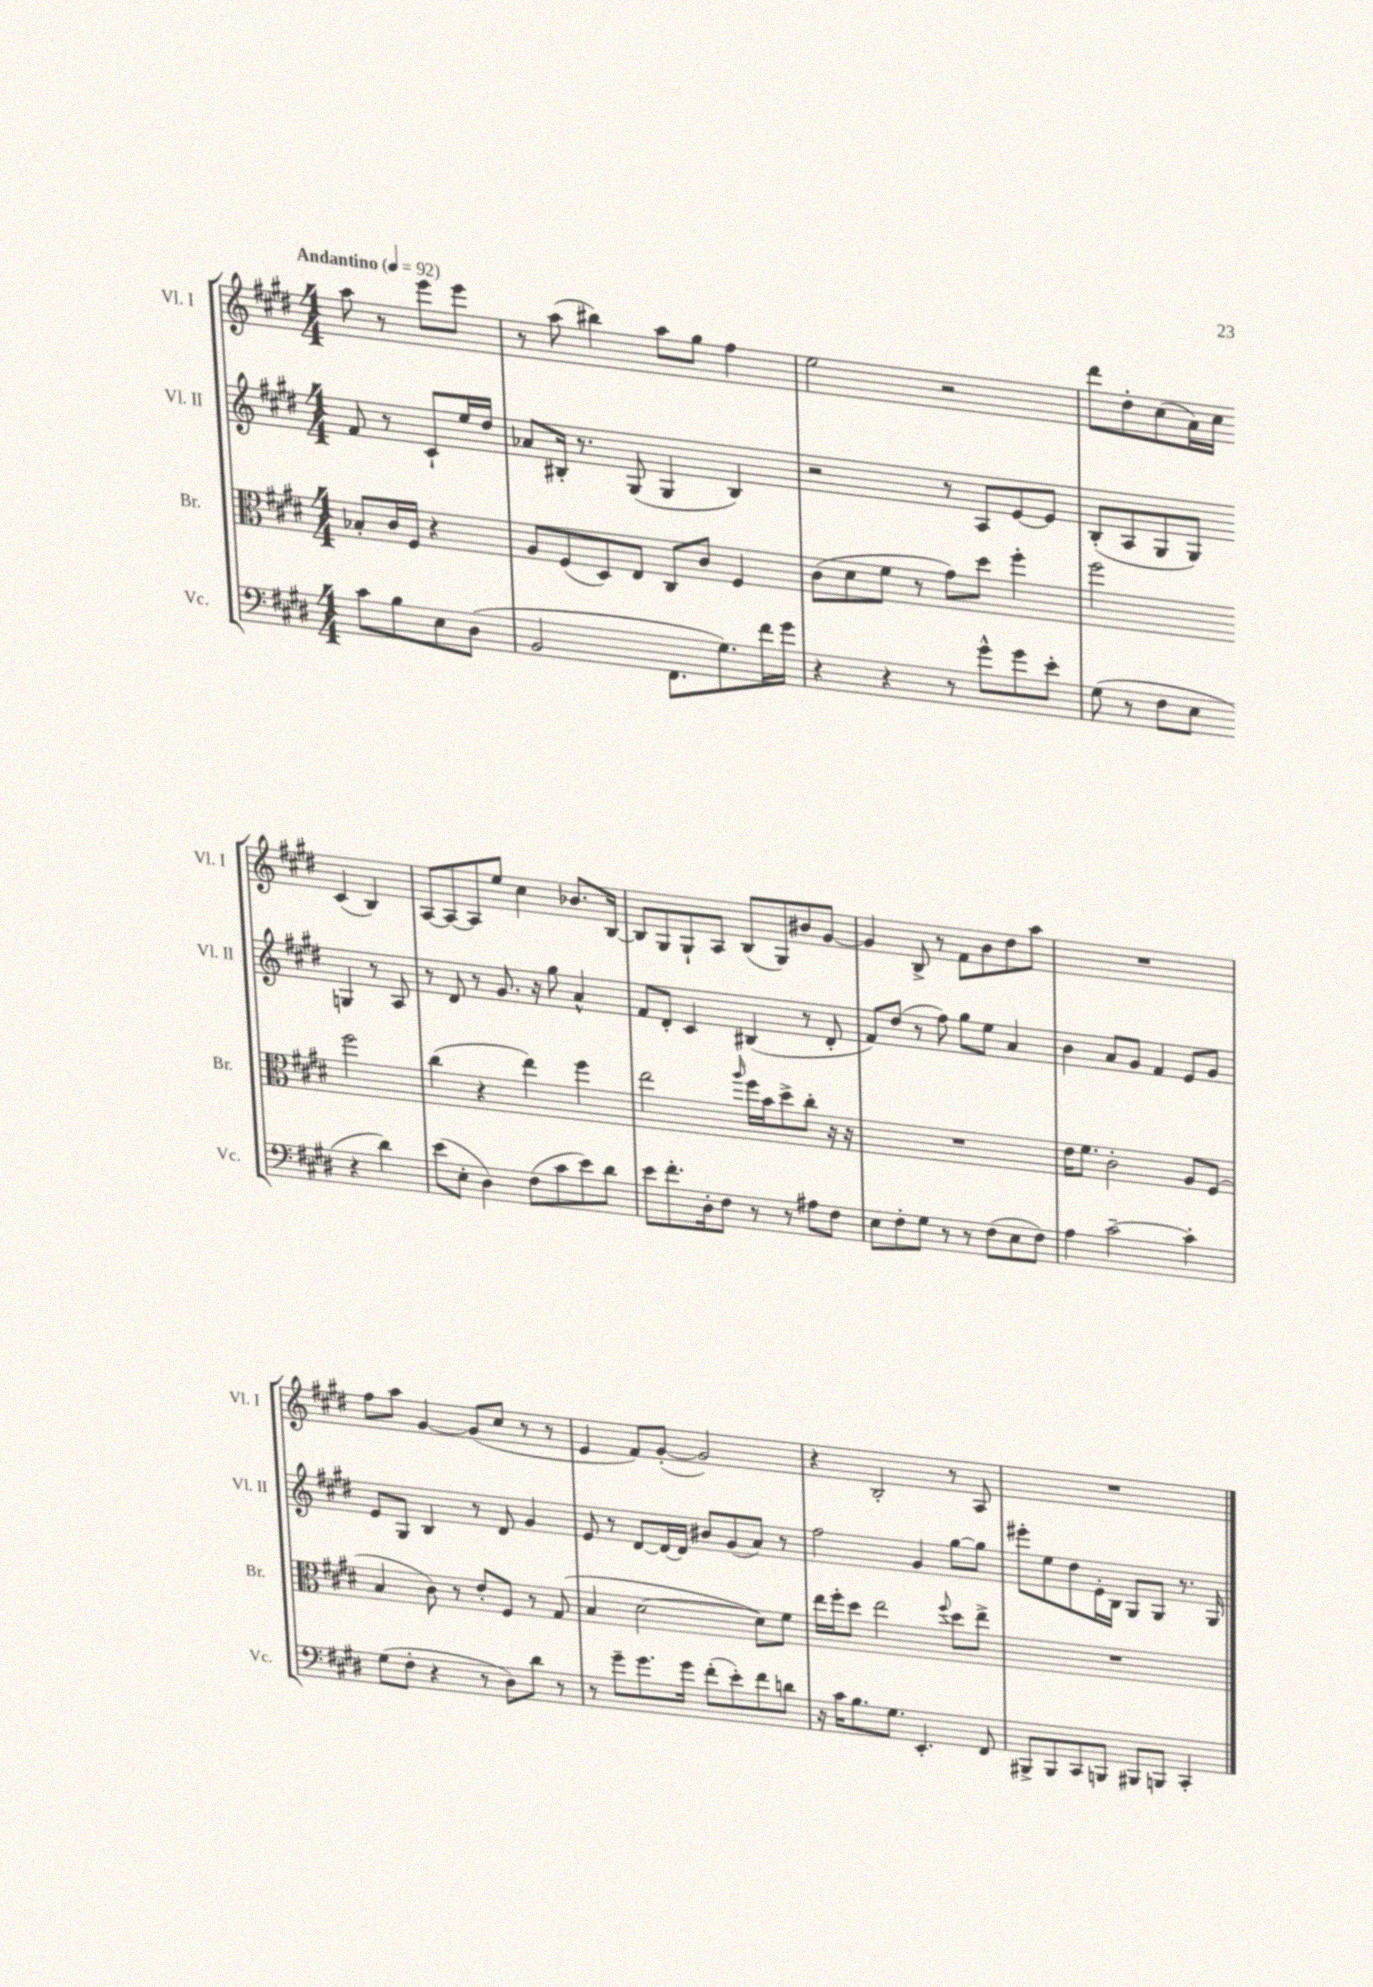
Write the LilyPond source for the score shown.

<<
\new StaffGroup <<
\new Staff = "s0" \with { instrumentName = "Vl. I" shortInstrumentName = "Vl. I" } {
    \clef treble \key e \major \numericTimeSignature \time 4/4 \partial 2 \tempo "Andantino" 4 = 92
    \autoBeamOff a''8 r8 e'''8[ e'''8] |
    r8 a''8( bis''4) a''8[ gis''8] fis''4 |
    e''2 r2 |
    dis'''8[ dis''8-. cis''8( a'16) cis''16] cis'4( b4) |
    a8[~ a8~ a8 e''8] cis''4 bes'8.[ b16]~ |
    b8[ gis8 gis8-! a8] b8[( gis8) bis'8 gis'8]~ |
    gis'4 b8-> r8 fis'8[ b'8 dis''8 a''8] |
    R1 |
    fis''8[ a''8] gis'4~ gis'8[( cis''8] r8 r8 |
    e'4 fis'8[) gis'8]~-.( gis'2) |
    r4 b2-. r8 a8 |
    R1 \bar "|." |
}
\new Staff = "s1" \with { instrumentName = "Vl. II" shortInstrumentName = "Vl. II" } {
    \clef treble \key e \major \numericTimeSignature \time 4/4 \partial 2
    \autoBeamOff fis'8 r8 cis'8[-! e''16 dis''16] |
    aes'8[ bis16]-. r8. gis8( gis4 bis4) |
    r2 r8 a8[ e'8~ e'8] |
    b8[-.( a8 gis8 gis8]) g4 r8 a8 |
    r8 dis'8 r8 gis'8. r16 gis''8 a'4-^ |
    fis'8[ dis'8]-. cis'4 bis4( r8 dis'8-. |
    fis'8[) dis''8]( r8 fis''8) gis''8[ e''8] a'4 |
    b'4 a'8[ gis'8] fis'4 e'8[ gis'8] |
    e'8[ gis8] b4 r8 dis'8 gis'4 |
    e'8 r8 dis'8[~ dis'16~ dis'16] bis'8[ gis'8( a'8]) r8 |
    fis''2 gis'4 gis''8[~ gis''8] |
    eis'''8[-. e''8 dis''8 e'16-. b16] gis8[ gis8] r8. gis16 \bar "|." |
}
\new Staff = "s2" \with { instrumentName = "Br." shortInstrumentName = "Br." } {
    \clef alto \key e \major \numericTimeSignature \time 4/4 \partial 2
    \autoBeamOff bes8[-. cis'16 fis16] r4 |
    a8[ fis8( dis8) e8] cis8[ cis'8] fis4 |
    cis'8[( dis'8 fis'8] r8 gis'8[) dis''8] fis''4-. |
    fis''2 fis''2 |
    cis''4( r4 e''4) fis''4 |
    e''2 \grace { a''16 } fis''16[ b'16 dis''8-> cis''8]-. r16 r16 |
    R1 |
    e'16[ fis'8.] cis'2-. a8[ fis8]( |
    b4 cis'8) r8 e'8[-. fis8] r8 gis8( |
    b4 dis'2~ dis'8[) fis'8] |
    e''16[ fis''16-. dis''8] e''2 \appoggiatura { fis''8 } dis''8[ e''8]-> |
    R1 \bar "|." |
}
\new Staff = "s3" \with { instrumentName = "Vc." shortInstrumentName = "Vc." } {
    \clef bass \key e \major \numericTimeSignature \time 4/4 \partial 2
    \autoBeamOff cis'8[ b8 e8 dis8]( |
    b,2 fis,8.[ gis8.) fis'16 gis'16] |
    r4 r4 r8 gis'8[-^ gis'8 e'8]-. |
    gis8( r8 fis8[ e8] r4 dis'4) |
    e'8[( e8]-. dis4) fis8[( cis'8 e'8) dis'8] |
    e'8[ fis'8.-. dis16-. fis8] r8 r8 ais8[ fis8] |
    e8[ fis8-. gis8] r8 r8 fis8[( e8 fis8]) |
    a4 cis'2~-- cis'4-. |
    gis8[( fis8]-. r4 r8 dis8[) dis'8] r8 |
    r8 gis'8[-- gis'8. gis'16] fis'8[-.( e'8-.) fis'8 d'8] |
    r16 cis'16[ b8. gis8.] e,4.-. fis,8 |
    bis,,8[-> bis,,8 cis,8 b,,8] bis,,8[ b,,8] cis,4-. \bar "|." |
}
>>
>>
\layout { \context { \Score \remove "Bar_number_engraver" } }
